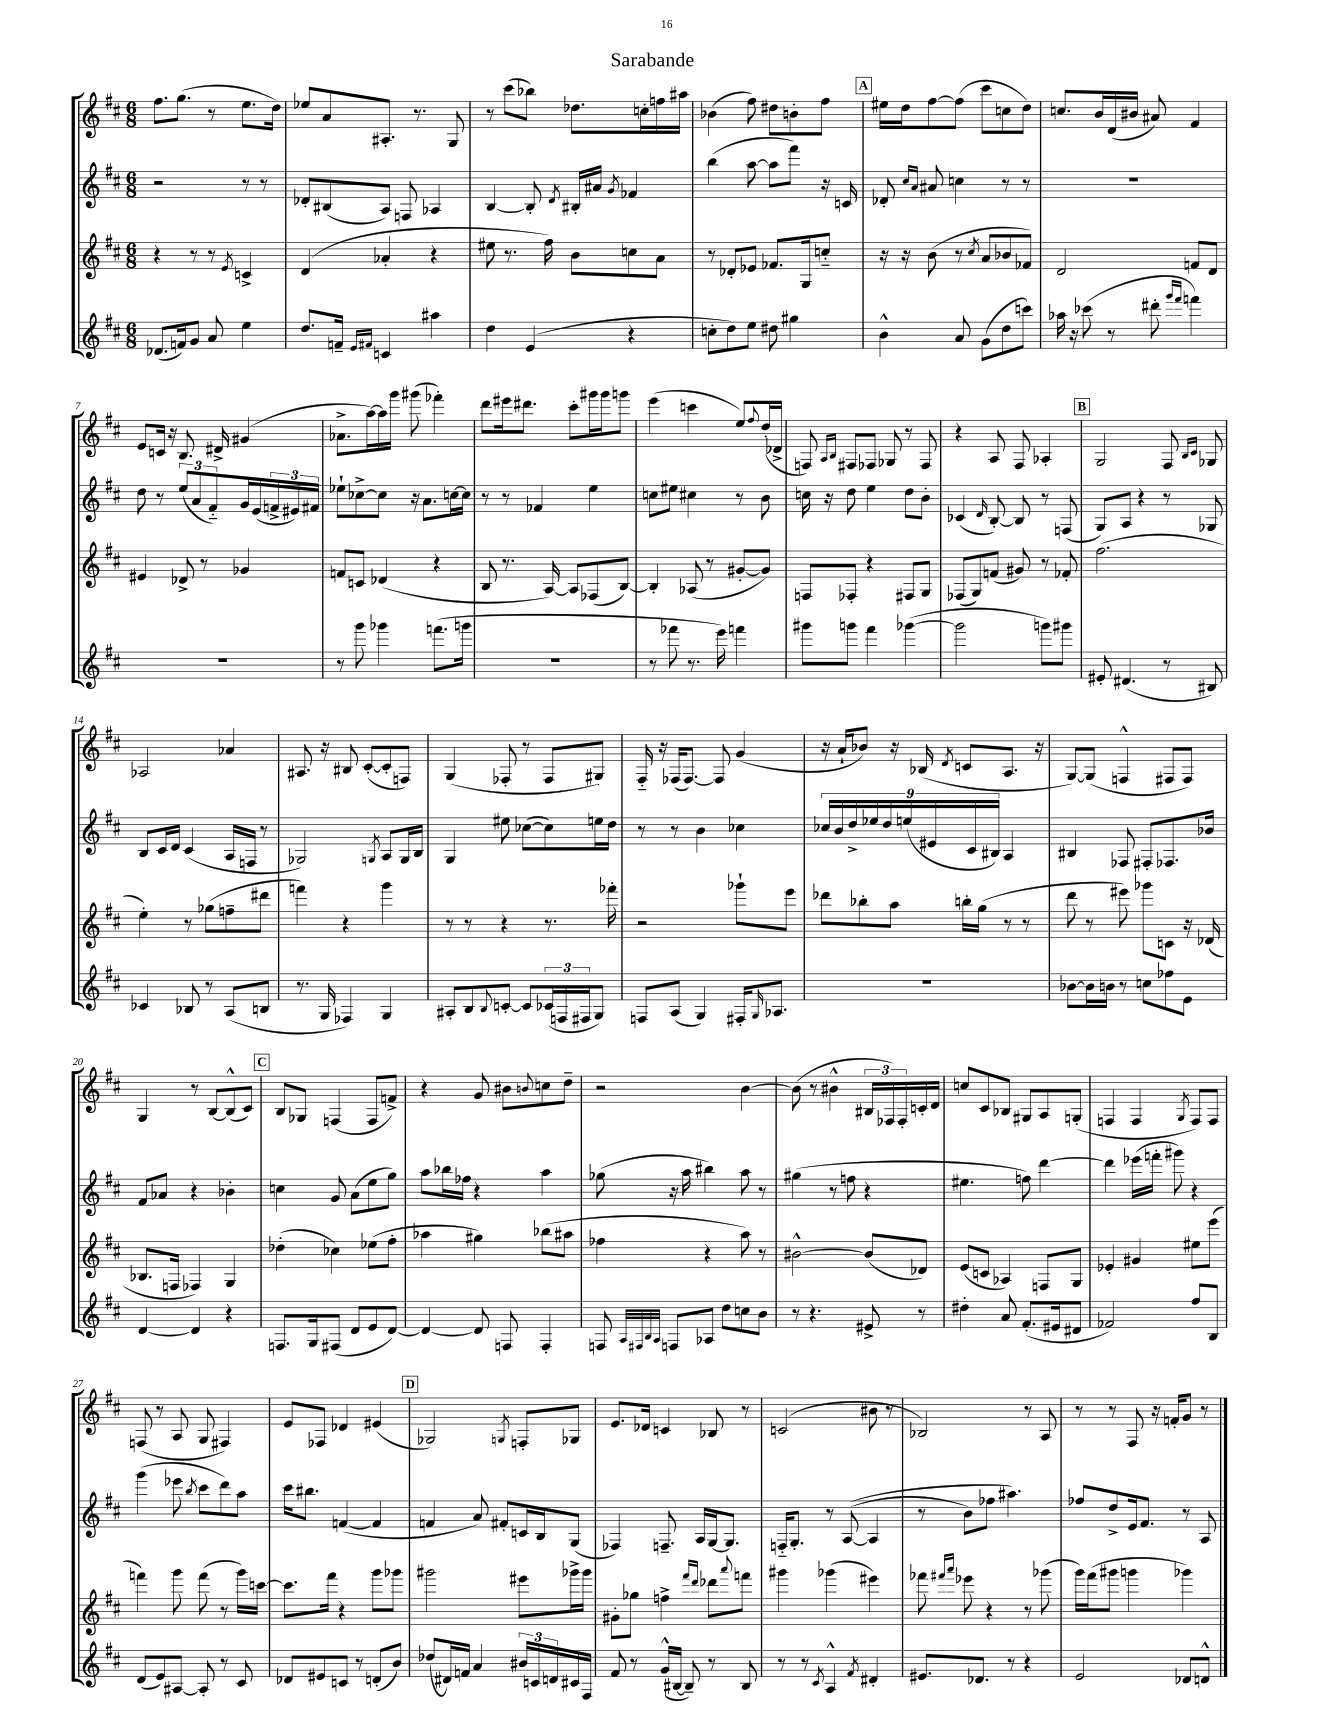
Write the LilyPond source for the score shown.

\header { title = "Sarabande" }
<<
\new StaffGroup <<
\new Staff = "s0" {
    \clef treble \key d \major \numericTimeSignature \time 6/8
    fis''8. g''8.( r8 e''8. d''16) |
    ees''8 a'8 ais8.-. r8. g8 |
    r8 cis'''8( bes''8) des''8. c''16-. f''16 ais''16 |
    bes'4( fis''8) dis''8 b'8-. fis''8 |
    \mark \markup { \box "A" } eis''16 d''16 fis''8~ fis''8( cis'''8 c''8 d''8) |
    c''8. b'16 d'16( bis'16 ais'8) fis'4 |
    e'8 c'16 r16 b8. dis'16-> gis'4( |
    aes'8.-> a''16~) a''16 g'''16 gis'''8( fes'''4-.) |
    d'''8 eis'''16 dis'''8. cis'''8-. gis'''16 gis'''16 g'''8 |
    e'''4( c'''4 e''8) \appoggiatura { fis''8 } d''16-.( des'16-> |
    f8) \grace { a16 b16 } fis8 fes8 ges8 r8 fes8 |
    r4 a8 fis8 aes4-. |
    \mark \markup { \box "B" } g2 fis8 \grace { b16 cis'16 } ges8 |
    aes2 aes'4 |
    ais8. r16 bis8 cis'8~-.( cis'8-. f8) |
    g4( fes8-. r8 fes8 gis8) |
    fis16-_ r16 fes16( fes8.~) fes8 g'4( |
    r16 a'16-! bes'8) r16 bes16( \acciaccatura { d'8 } c'8 a8. r16 |
    g8~) g8( f4-^ fis8 fis8) |
    g4 r8 b8~ b8-^( cis'8) |
    \mark \markup { \box "C" } b8 ges8 f4( f8 f'8->) |
    r4 g'8 bis'8 \appoggiatura { b'8 } c''8 d''8-- |
    r2 b'4~ |
    b'8( r8 bis'4-^ \tuplet 3/2 { bis16 fes16) fes16-. } c'16-. d'16 |
    c''8 cis'8 bes8 gis8 a8 g8-.( |
    f4 f4 \acciaccatura { g8 } f8) f8 |
    f8( r8 a8 g8 fis4) |
    e'8 fes8 des'4 eis'4( |
    \mark \markup { \box "D" } ges2) \acciaccatura { g8 } f8-. ges8 |
    e'8. des'16 c'4 bes8 r8 |
    c'2( bis'8 r8 |
    bes2) r8 a8 |
    r8 r8 fis8 r16 f'16-. g'8 r8 \bar "|." |
}
\new Staff = "s1" {
    \clef treble \key d \major \numericTimeSignature \time 6/8
    r2 r8 r8 |
    des'8-. bis8( a8) f8 aes4 |
    b4~ b8-. \acciaccatura { d'8 } bis16-. ais'16 \acciaccatura { g'8 } fes'4 |
    b''4( a''8~ a''8 fis'''8) r16 c'16 |
    \mark \markup { \box "A" } des'8-. \grace { cis''16 a'16 } ais'8 c''4 r8 r8 |
    R2. |
    d''8 r8 \tuplet 3/2 { e''8( a'8 fis'8-_) } g'16 e'16( \tuplet 3/2 { f'16-> eis'16) fis'16 } |
    ees''8-! ces''8~-> ces''8 r16 a'8. c''16~ c''16 |
    r8 r8 fes'4 e''4 |
    c''8 eis''8 cis''4 r8 b'8 |
    c''16 r16 d''8 e''4 d''8 b'8-. |
    ces'4( \grace { d'16 } b8~-.) b8 r8 f8( |
    \mark \markup { \box "B" } g8) a8 r4 r8 ges8 |
    b8 cis'16 d'16 cis'4( a16 f16 r8 |
    ges2) \acciaccatura { g8 } a8 g16 b16 |
    g4 eis''8 ces''8~( ces''8) e''16 d''16 |
    r8 r8 b'4 ces''4 |
    \tuplet 9/8 { ces''16 b'16 d''16-> ees''16 d''16 e''16( eis'16 cis'16 bis16) } a4 |
    bis4 fes8 fis8-. fes8. bes'16 |
    fis'8 aes'8 r4 bes'4-. |
    \mark \markup { \box "C" } c''4 g'8 a'8( e''8 g''8) |
    a''8 bes''16 fes''16 r4 a''4 |
    ges''8( r16 a''16 bis''4) a''8 r8 |
    gis''4( r8 f''8 r4 |
    eis''4. f''8) d'''4~ |
    d'''4 ees'''16( f'''16-. gis'''8) r4 |
    g'''4( ees'''8 \acciaccatura { b''8 } cis'''8 d'''8) a''8 |
    cis'''16 bis''8. f'4~( f'4 |
    \mark \markup { \box "D" } f'4 a'8) fis'8-. c'16 b16 g8( |
    fes4) f8.-- a16 g16~ g8. |
    f16-_ g8.-. r8 a8~(\( a4 |
    r8 b'8) fes''8 ais''4.\) |
    fes''8 d''8-> e'16 fis'8. r8 a8 \bar "|." |
}
\new Staff = "s2" {
    \clef treble \key d \major \numericTimeSignature \time 6/8
    r4 r8 r8 \acciaccatura { e'8 } c'4-> |
    d'4( aes'4-. r4 |
    eis''8 r8. fis''16) b'8 c''8 a'8 |
    r8 des'8-. ees'8 fes'8. g16 c''8-_ |
    \mark \markup { \box "A" } r16 r16 b'8( r8 \acciaccatura { cis''8 } a'8 bes'8 fes'8) |
    d'2 f'8 d'8 |
    eis'4 des'8-> r8 ges'4 |
    f'8 c'8 des'4( r4 |
    b8 r8. a16~) a8 fes8( b8~) |
    b4-. aes8( r8 gis'8~-. gis'8) |
    f8 fes8-. r4 fis8 g8 |
    fes8( g8) f'8( gis'8) r8 fes'8-. |
    \mark \markup { \box "B" } fis''2.( |
    e''4-.) r8 ges''8( f''8-- dis'''8 |
    f'''4) r4 g'''4 |
    r8 r8 r4 r8. fes'''16-. |
    r2 ges'''8-! e'''8 |
    des'''8 bes''8-. a''8 b''16-. g''16( r8 r8 |
    d'''8 r8 eis'''8) ges'''8 c'8 r16 des'16( |
    bes8. f16 fes4) g4 |
    \mark \markup { \box "C" } des''4-.( ces''4) ees''8( fis''8-. |
    aes''4 gis''4) bes''8( ais''8 |
    fes''4 r4 a''8) r8 |
    bis'2~-^ bis'8( des'8) |
    e'8( c'8 aes4) f8 g8 |
    ees'4-. gis'4 eis''8 e'''8( |
    f'''4) g'''8 f'''8( r8 g'''16) c'''16~ |
    c'''8. fis'''16 r4 g'''8 ges'''8 |
    \mark \markup { \box "D" } gis'''2 eis'''8 ges'''16-> ges'''16 |
    gis'8-. ges''8 f''4-> \grace { fis'''16 d'''16 } des'''8 \appoggiatura { a'''8 } f'''8 |
    gis'''4 ges'''4( eis'''4) |
    fes'''8 \grace { fis'''16 a'''16 } ees'''8 r4 r8 ges'''8( |
    g'''16) fis'''16( gis'''8 g'''4 ges'''4) \bar "|." |
}
\new Staff = "s3" {
    \clef treble \key d \major \numericTimeSignature \time 6/8
    des'8.( f'16) g'8 a'8 e''4 |
    d''8. f'16-- \grace { e'16 fis'16 } c'4 ais''4 |
    d''4 e'4( r4 |
    c''8-. d''8) e''8 dis''8 gis''4 |
    \mark \markup { \box "A" } b'4-^ a'8 g'8( d''8 c'''8) |
    aes''16 r16 ces'''8( r8 dis'''8-. \grace { g'''16 fis'''16 } f'''4) |
    R2. |
    r8 g'''8 ges'''4 f'''8.( g'''16 |
    R2. |
    r8 fes'''8 r8. e'''16) f'''4 |
    gis'''8 g'''8 fis'''4 ges'''4~( |
    ges'''2 g'''8) gis'''8 |
    \mark \markup { \box "B" } eis'8-. dis'4.( r8 bis8) |
    ces'4 bes8 r8 a8( b8 |
    r8. g16 fes4) g4 |
    ais8-. b8 \appoggiatura { b8 } c'8~-. c'8 \tuplet 3/2 { ces'16( f16 fis16 } g8) |
    f8 a8( g4) fis16-. \grace { g16 } aes8. |
    R2. |
    bes'8~ bes'16 b'16 r8 c''8 fes''8 e'8 |
    d'4~ d'4 r4 |
    \mark \markup { \box "C" } f8. g16 fis8( d'8 e'8 d'8~) |
    d'4~ d'8 f8 f4-. |
    f8 \grace { a32 fis32 b32 a32 } f8 aes8 d''8 c''8 b'8 |
    r8 r4. eis'8-> r8 |
    dis''4-. a'8 fis'8.-.( eis'16 dis'8 |
    fes'2) fis''8 b8 |
    d'8( e'8) ais8~ ais8-. r8 cis'8 |
    des'8 eis'8 c'8 r8 d'8-.( b'8) |
    \mark \markup { \box "D" } des''8( dis'16) f'16 a'4 \tuplet 3/2 { bis'16 c'16 d'16 } cis'16 fis16 |
    fis'8 r8 g'16-^( bis16~ bis8--) r8 bis8 |
    r8 r8 \acciaccatura { cis'8 } a4-^ \acciaccatura { fis'8 } dis'4-. |
    eis'8. des'8. r8 r4 |
    e'2 des'8 d'8-^ \bar "|." |
}
>>
>>
